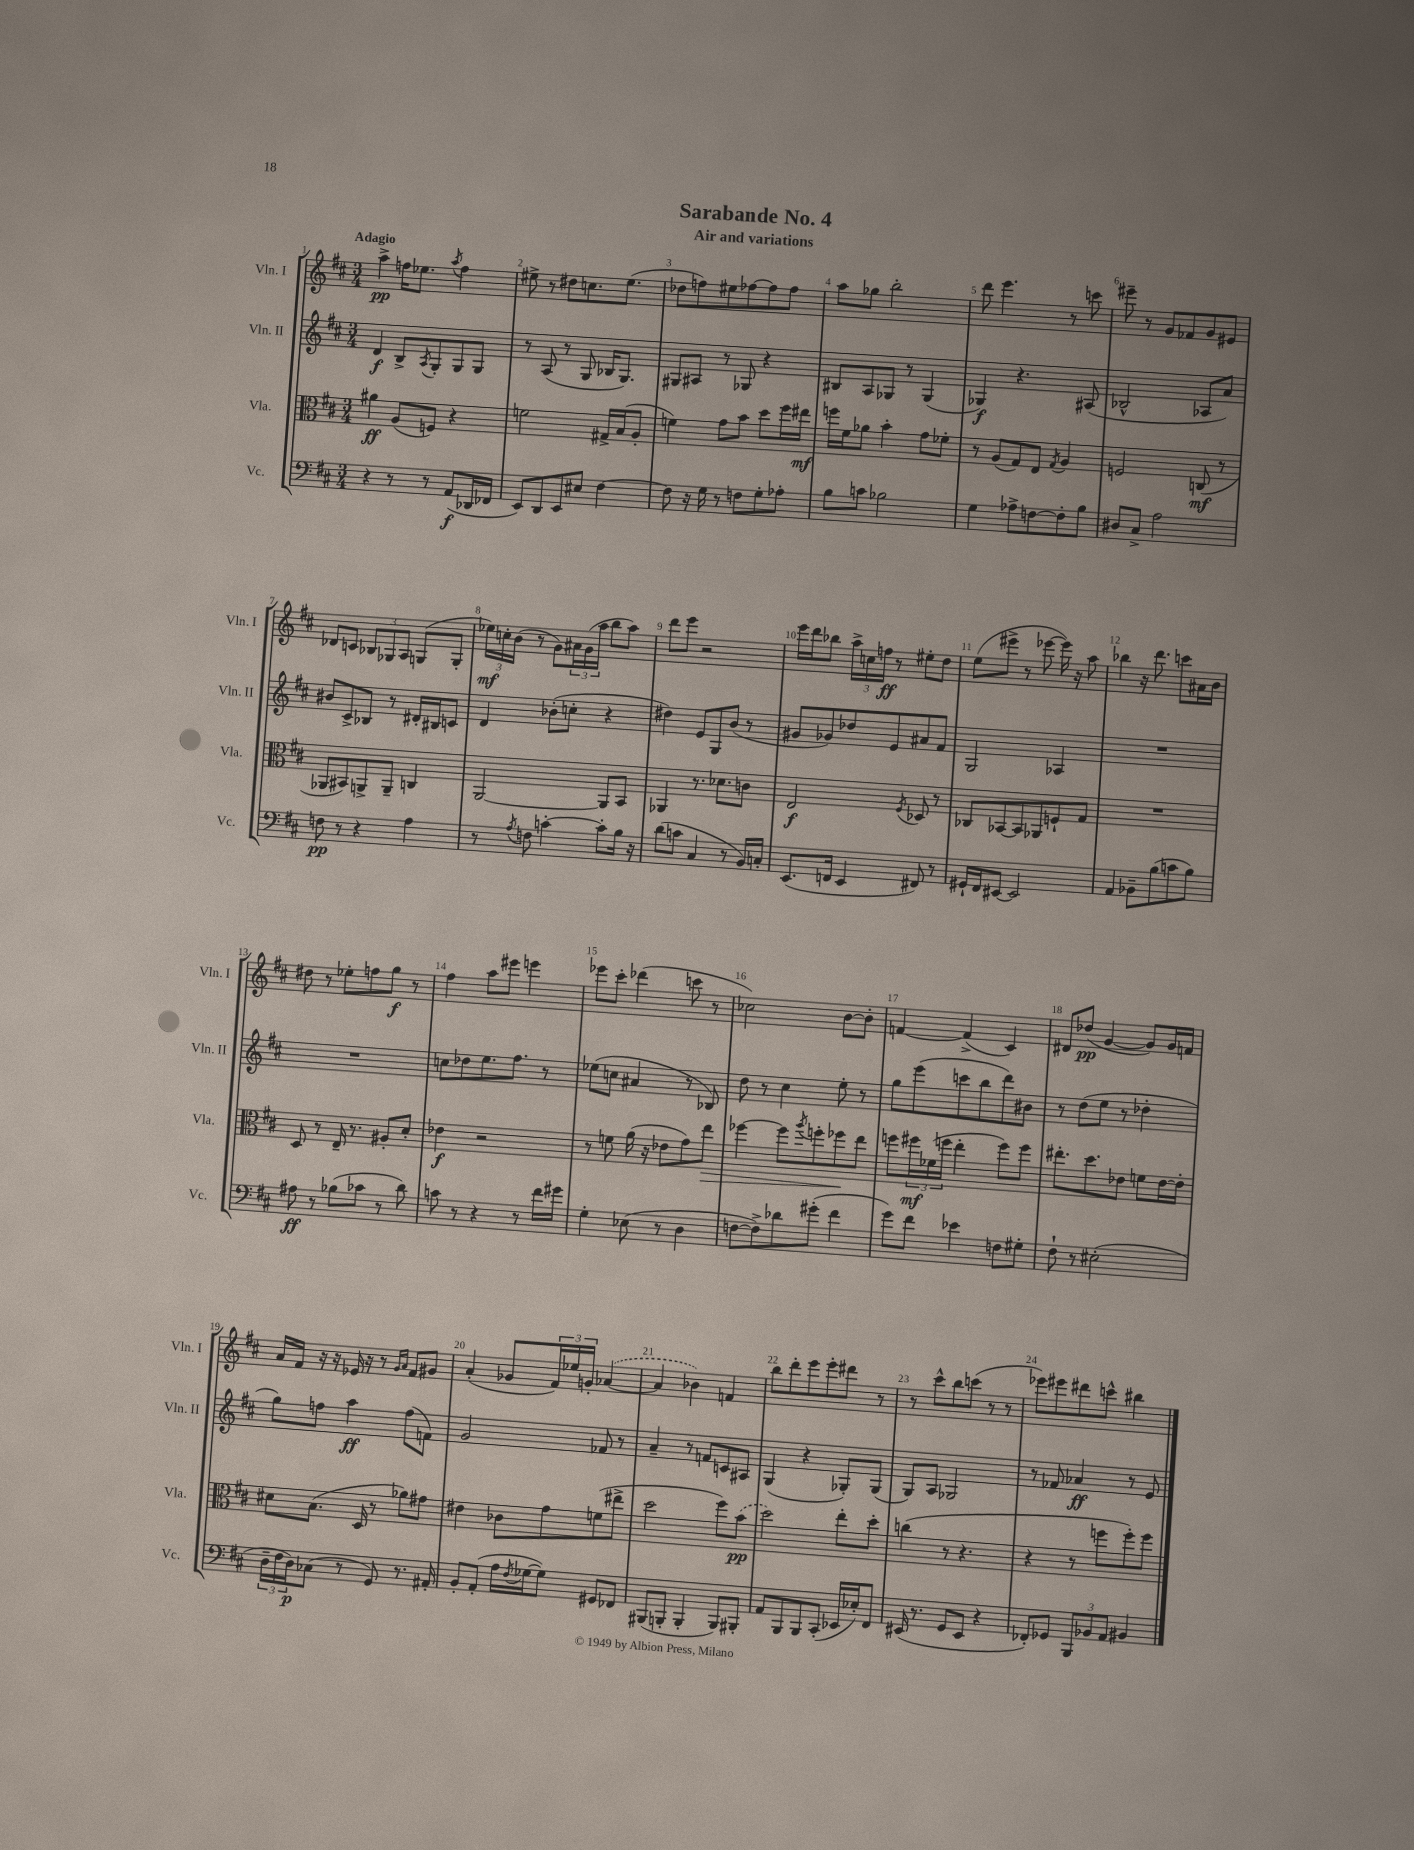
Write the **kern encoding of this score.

**kern	**kern	**kern	**kern
*staff4	*staff3	*staff2	*staff1
*clefF4	*clefC3	*clefG2	*clefG2
*k[f#c#]	*k[f#c#]	*k[f#c#]	*k[f#c#]
*M3/4	*M3/4	*M3/4	*M3/4
4r	4a#	4d	4aa^
8r	(8A	8B^	16ff
.	.	.	8.ee-
.	.	8qA	.
8r	8F)	8G'	.
.	.	.	8qaa
(8AA	4r	8G	4ff
16DD-	.	8G	.
16FF-	.	.	.
=	=	=	=
8EE)	2f	8r	8ee#^
8DD	.	(8A	8r
8EE	.	8r	8dd#
8E#	.	8G	8.cc
[4F#	16G#^	16B-	.
.	(16B	8.G)	(8.ee#
.	8A'	.	.
=	=	=	=
8F#]	4f)	8G#	8dd-
16r	.	8A#	8ff)
16G	.	.	.
8r	8g	8r	8ee#
8F	8b	8G-	[8ff-
8G'	8dd	4r	8ff-]
8A-'	16ff#	.	8ff-
.	16ee#	.	.
=	=	=	=
8B	16ff	8B#	8aa
.	16f#	.	.
8c	8a-	8A	8gg-
2B-	4b'	8G-	2bb'
.	.	8r	.
.	8g	(4G-	.
.	8f-'	.	.
=	=	=	=
4G	8r	4G-)	8ddd
.	(8A	.	4.eee
8A-^	8G)	4.r	.
[8F	8E	.	.
.	8qG	.	.
8F']	4A	.	8r
8B	.	(8A#	8ccc
=	=	=	=
8D#	2F	2B-^^	8eee#~
8C#^	.	.	8r
2A	.	.	8g
.	.	.	8f-
.	(8C	8A-	8g
.	8r	8a)	8e#
=	=	=	=
8F	8AA-	8b#	8d-
8r	8BB#)	8c#^	8c
4r	8AA^	8B-	12B-
.	.	.	12G-
.	8AA~	8r	.
.	.	.	12A
4A	4C	16d#'	(8G
.	.	16B#	.
.	.	8c	8G'
=	=	=	=
8r	[2AA	4d	24ee-)
.	.	.	24cc'
.	.	.	(24b
8qA	.	.	.
8F	.	.	8r
[4c'	.	(8b-'	8g)
.	.	8cc'	24a#
.	.	.	(24g
.	.	.	24aa
8c']	8AA]	4r	8bb
16B	8BB	.	8aa)
16r	.	.	.
=	=	=	=
(8d	4AA-	4dd#)	8ddd
8c	.	.	8eee
4C#	8.r	8e	2r
.	.	8G	.
.	8.d-	.	.
8r	.	(8b	.
16BB)	8c	8r	.
16C'	.	.	.
=	=	=	=
(8.EE	2E	8g#	16eee
.	.	.	16ddd
.	.	8g-)	8bb-
16FF	.	.	.
4EE	.	8dd-	24aa^
.	.	.	24cc
.	.	.	24ff
.	.	8e	8r
.	8qF#	.	.
8FF#)	8D-	8a#	8ee#'
8r	8r	8f#	8dd
=	=	=	=
16GG#`	8C-	2G	(8ee
16FF#	.	.	.
[8EE#	[8BB-	.	8eee#^
2EE#]	8BB-]	.	8r
.	8AA-	.	[8eee-
.	8F`	4A-	16eee-])
.	.	.	16r
.	8G	.	8aa
=	=	=	=
4AA	2.r	2.r	4bb-
8BB-~	.	.	16r
.	.	.	8.ddd
(8B	.	.	.
8c	.	.	8ccc
8B)	.	.	16a#
.	.	.	16b
=	=	=	=
8A#	8D	2.r	8dd#
8r	8r	.	8r
(8B-	16E~	.	8ee-'
.	8.r	.	.
8c-	.	.	8ff
8r	8A#'	.	8gg
8d)	8d'	.	8r
=	=	=	=
8c	4e-	8cc	4ff#
8r	.	8dd-	.
4r	2r	8.ee	8aa
.	.	.	8eee#
.	.	8.ff#	.
8r	.	.	4eee
16f#	.	8r	.
16g#	.	.	.
=	=	=	=
4G'	8r	(8ee-	8eee-
.	8f	8cc	8ccc#'
(8E-	(16a	4a#	(4ddd-
.	16r	.	.
8r	8e-	.	.
4D	8g)	8r	8ccc
.	8ee	8B-)	8r
=	=	=	=
[8F	[4ff-	8dd	2cc-)
8F^])	.	8r	.
8d-	8ff-]	4cc#	.
.	8qaa	.	.
(8g#'	8ff'	.	.
4f#	8ff-	8ee'	[8b
.	8ee	8r	8b']
=	=	=	=
8g)	8ff	8gg	[4f
8f#	24ff#	(8eee	.
.	(24f-	.	.
.	24ff	.	.
4e-	4ee'	8ccc	(4f^]
.	.	8bb	.
8F	8ff)	8ddd)	4c#)
8G#'	8ff	8b#	.
=	=	=	=
8F#`	8.ee#'	8r	8d#
8r	.	(8dd	(8dd-
.	8.dd	.	.
(2E#'	.	8ee	[4g
.	8e-	8r	.
.	8f	4dd-'	8g])
.	[16e-	.	16g
.	16e-']	.	16f
=	=	=	=
24D~	8d#	8gg)	16a
24F#	.	.	.
.	.	.	16f#
24D)	.	.	.
(8C-	(8.B	8ff	16r
.	.	.	16r
8r	.	4aa	16e-
.	16D	.	16r
8GG)	8r	.	8r
.	.	.	16qqg
.	.	.	16qqa
8.r	8a-)	(8ff	8f#
.	8g#	8f)	8g#
16AA#'	.	.	.
=	=	=	=
8BB'	4e#	2g	(4a'
(8AA'	.	.	.
16A	8c-	.	8g-
8qF#	.	.	.
[16G-	.	.	.
8G-])	8g	.	24f#)
.	.	.	24ee-
.	.	.	24g'
8GG#	(8f	8f-	([4a-
8FF-	8ee#^	8r	.
=	=	=	=
(8BBB#	2dd	4a~	4a-]
8BBB'	.	.	.
4BBB'	.	8r	4b-)
.	.	8f	.
8BBB)	8ff#)	8c	4f
8BBB#'	(8b	8A#	.
=	=	=	=
8AA	2dd)	(4G	8bb
8BBB	.	.	8ddd'
8BBB	.	4r	8eee
(8CC#'	.	.	8eee'
16EE-	8ee'	8G-')	8ddd#
16E-')	.	.	.
8FF#	8dd'	(8G-	8r
=	=	=	=
(16EE#	(4cc	8G)	8r
8.r	.	.	.
.	.	8A	8ccc#^^
8GG	8r	2G-	8bb
8EE#	4.r	.	(8ccc
4r	.	.	8r
.	.	.	8r
=	=	=	=
8FF-')	4r	8r	8eee-)
8GG-	.	8f-	8eee#
12BBB	8r	4a-	8ddd#
12BB-	.	.	.
.	8ff	.	8ccc^^
12AA	.	.	.
4BB#	8ff')	8r	4bb#
.	8ff	8e	.
==	==	==	==
*-	*-	*-	*-
